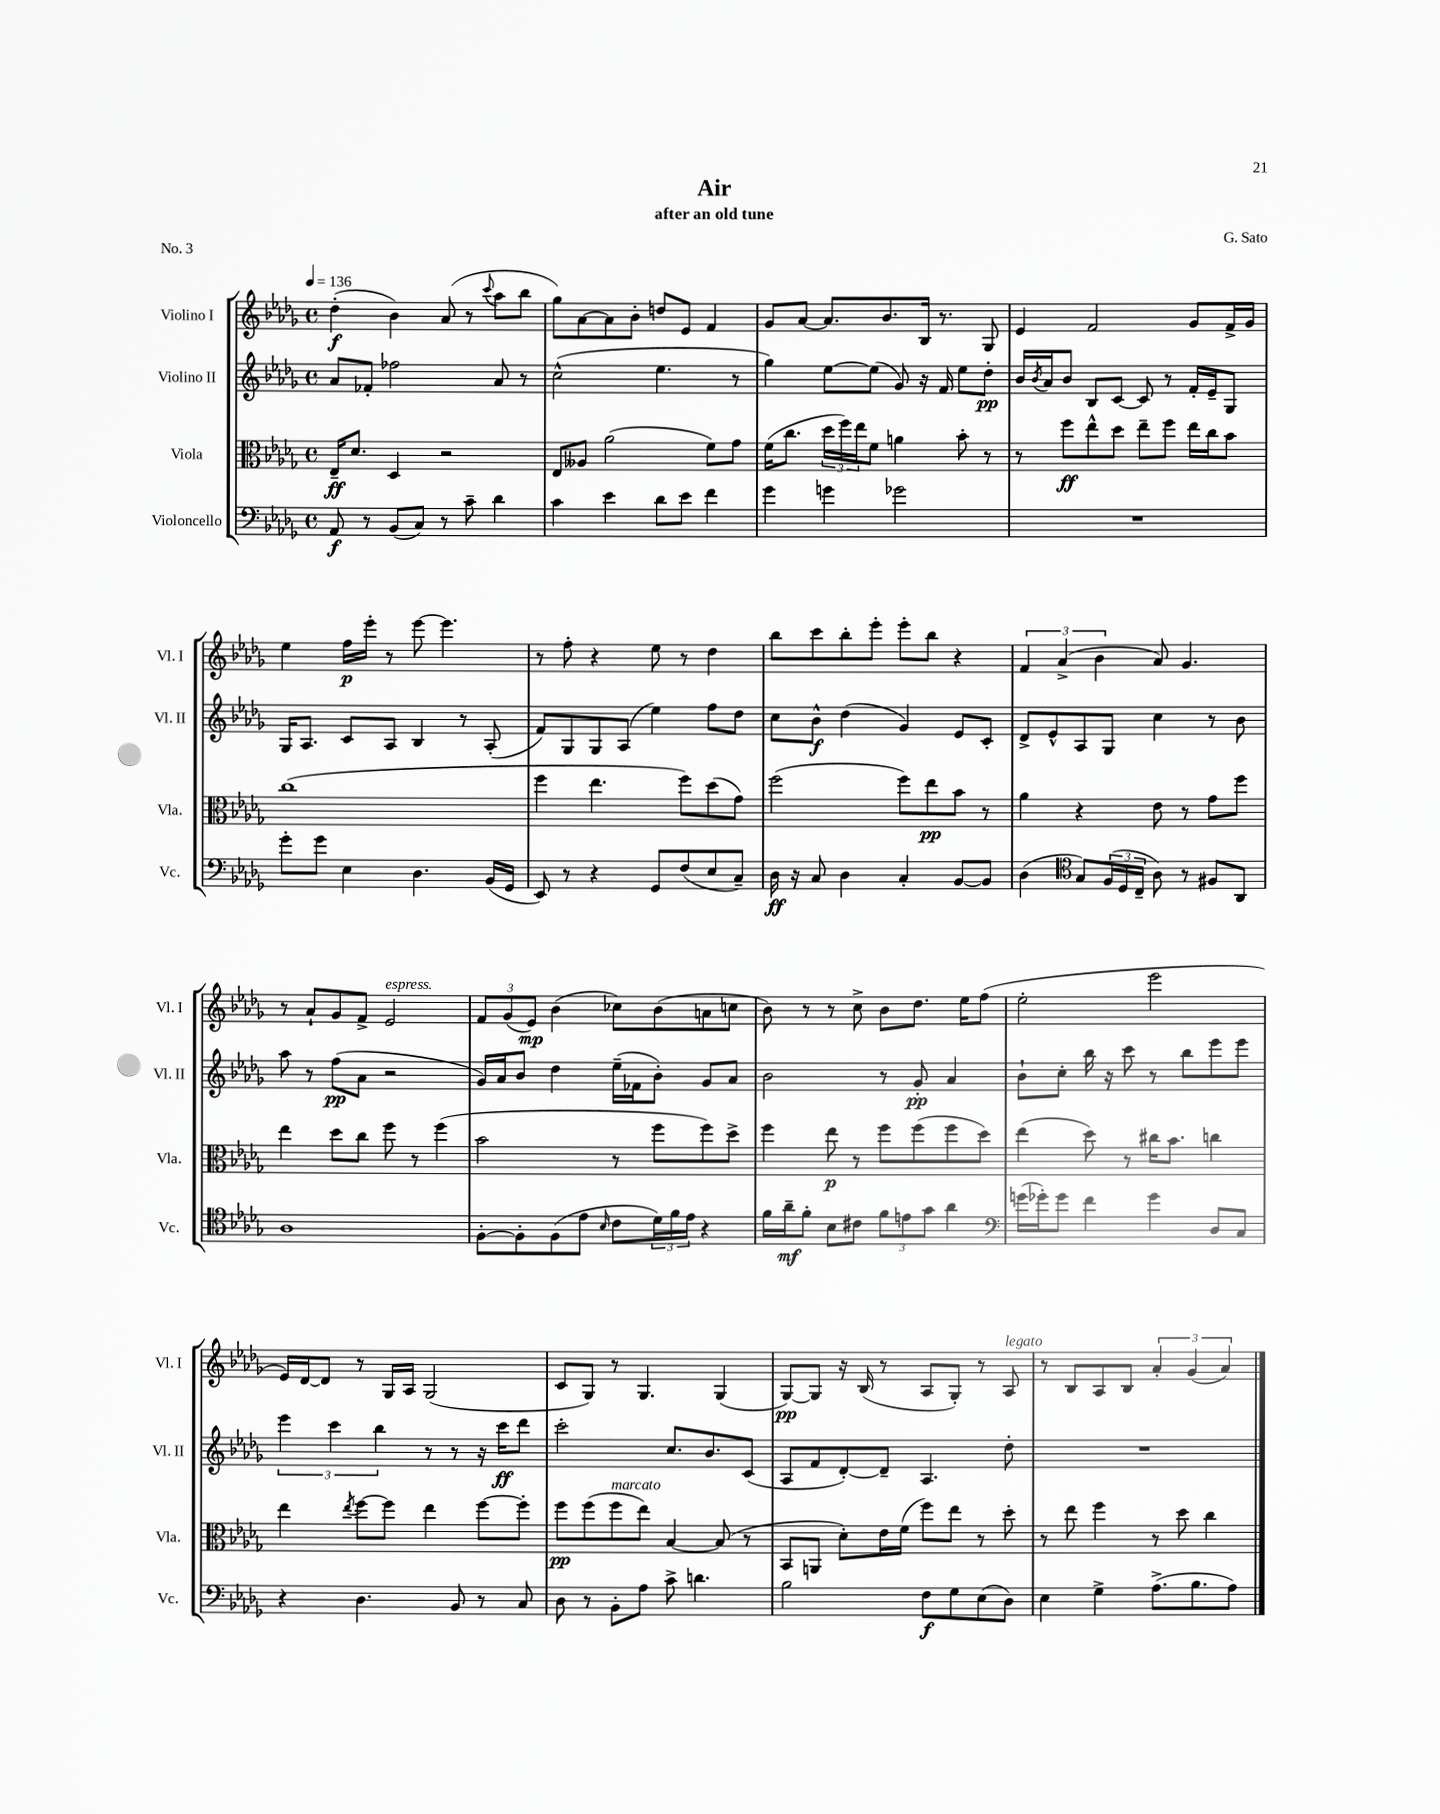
\header { title = "Air" composer = "G. Sato" subtitle = "after an old tune" piece = "No. 3" }
<<
\new StaffGroup <<
\new Staff = "s0" \with { instrumentName = "Violino I" shortInstrumentName = "Vl. I" } {
    \clef treble \key des \major \defaultTimeSignature \time 4/4 \tempo 4 = 136
    des''4-.\f( bes'4) aes'8( r8 \appoggiatura { c'''8 } aes''8 bes''8 |
    ges''8) aes'8~ aes'8 bes'8-. d''8 ees'8 f'4 |
    ges'8 aes'8~ aes'8. bes'8. bes16 r8. ges8 |
    ees'4 f'2 ges'8 f'16-> ges'16 |
    ees''4 f''16\p ees'''16-. r8 ees'''8~ ees'''4. |
    r8 f''8-. r4 ees''8 r8 des''4 |
    bes''8 c'''8 bes''8-. ees'''8-. ees'''8-. bes''8 r4 |
    \tuplet 3/2 { f'4 aes'4->( bes'4 } aes'8) ges'4. |
    r8 aes'8-! ges'8 f'8-> ees'2^\markup { \italic "espress." } |
    \tuplet 3/2 { f'8 ges'8( ees'8\mp) } bes'4( ces''8) bes'8( a'8 c''8 |
    bes'8) r8 r8 c''8-> bes'8 des''8. ees''16 f''8( |
    ees''2-. ees'''2 |
    ees'16) des'16~ des'8 r8 ges16 aes16 ges2( |
    c'8 ges8) r8 ges4. ges4( |
    ges8~\pp) ges8 r16 bes16( r8 aes8 ges8-.) r8 aes8^\markup { \italic "legato" } |
    r8 bes8 aes8 bes8 \tuplet 3/2 { aes'4-. ges'4( aes'4) } \bar "|." |
}
\new Staff = "s1" \with { instrumentName = "Violino II" shortInstrumentName = "Vl. II" } {
    \clef treble \key des \major \defaultTimeSignature \time 4/4
    aes'8 fes'8-. fes''2 aes'8 r8 |
    c''2-^( ees''4. r8 |
    ges''4) ees''8~ ees''8( ges'8) r16 f'16 ees''8 des''8-.\pp |
    bes'16 \acciaccatura { bes'8 } aes'16 bes'8 bes8 c'8~ c'8 r8 f'16-. ees'16-- ges8 |
    ges16 aes8. c'8 aes8 bes4 r8 aes8-.( |
    f'8) ges8 ges8 aes8( ees''4) f''8 des''8 |
    c''8 bes'8-^\f des''4( ges'4) ees'8 c'8-. |
    des'8-> ees'8-^ aes8 ges8 c''4 r8 bes'8 |
    aes''8 r8 f''8\pp( aes'8 r2 |
    ges'16) aes'16 bes'8 des''4 ees''16--( fes'16 bes'8-.) ges'8 aes'8 |
    bes'2 r8 ges'8-.\pp aes'4 |
    bes'8-! c''8-. bes''16 r16 c'''8 r8 bes''8 ees'''8 ees'''8 |
    \tuplet 3/2 { ees'''4 c'''4 bes''4 } r8 r8 r16 c'''16\ff des'''8 |
    c'''2-. c''8. bes'8. c'8( |
    aes8 f'8 des'8~-.) des'8-- aes4. des''8-. |
    R1 \bar "|." |
}
\new Staff = "s2" \with { instrumentName = "Viola" shortInstrumentName = "Vla." } {
    \clef alto \key des \major \defaultTimeSignature \time 4/4
    ees16--\ff des'8. des4 r2 |
    ees8 aeses8 aes'2( f'8) ges'8 |
    f'16( c''8. \tuplet 3/2 { des''16 f''16) ees''16 } f'8 a'4 bes'8-. r8 |
    r8 f''8\ff ees''8-^ des''8 ees''8-- f''8 ees''16 c''16 bes'8 |
    c''1( |
    f''4 ees''4. f''8) des''8( ges'8) |
    f''2( f''8) ees''8\pp bes'8 r8 |
    aes'4 r4 ees'8 r8 ges'8 f''8 |
    ees''4 des''8 c''8 f''8 r8 f''4( |
    bes'2 r8 f''8 f''8) des''8-> |
    f''4 ees''8\p r8 f''8 f''8( f''8 des''8) |
    ees''4( des''8) r8 cis''16 bes'8. c''4 |
    ees''4 \acciaccatura { ees''8 } f''8~ f''8 ees''4 f''8~ f''8-. |
    f''8\pp f''8( f''8^\markup { \italic "marcato" } ees''8) bes4~ bes8( r8 |
    bes,8 a,8 des'8-.) ees'16 f'16( f''8) ees''8 r8 des''8-. |
    r8 ees''8 f''4 r8 des''8 c''4 \bar "|." |
}
\new Staff = "s3" \with { instrumentName = "Violoncello" shortInstrumentName = "Vc." } {
    \clef bass \key des \major \defaultTimeSignature \time 4/4
    aes,8\f r8 bes,8( c8) r8 c'8-- des'4 |
    c'4 ees'4 des'8 ees'8 f'4 |
    ges'4 g'4 ges'2 |
    R1 |
    ges'8-. ges'8 ees4 des4. bes,16( ges,16 |
    ees,8) r8 r4 ges,8 f8( ees8 c8--) |
    des16\ff r16 c8 des4 c4-. bes,8~ bes,8 |
    des4( \clef tenor ges8) \tuplet 3/2 { f16( des16 c16-- } aes8) r8 fis8 aes,8 |
    aes1 |
    f8~-. f8-. f8( ees'8 \grace { bes16 } c'8 \tuplet 3/2 { des'16) f'16 ees'16 } r4 |
    f'16 aes'16--\mf f'8-. bes8 cis'8 \tuplet 3/2 { f'8 e'8 ges'8 } aes'4 |
    \clef bass g'16( ges'16-.) ges'8 f'4 ges'4 des8 c8 |
    r4 des4. bes,8 r8 c8 |
    des8 r8 bes,8-. aes8 c'8-> d'4. |
    bes2 f8\f ges8 ees8( des8) |
    ees4 ges4-> aes8.->( bes8. aes8) \bar "|." |
}
>>
>>
\layout { \context { \Score \remove "Bar_number_engraver" } }
